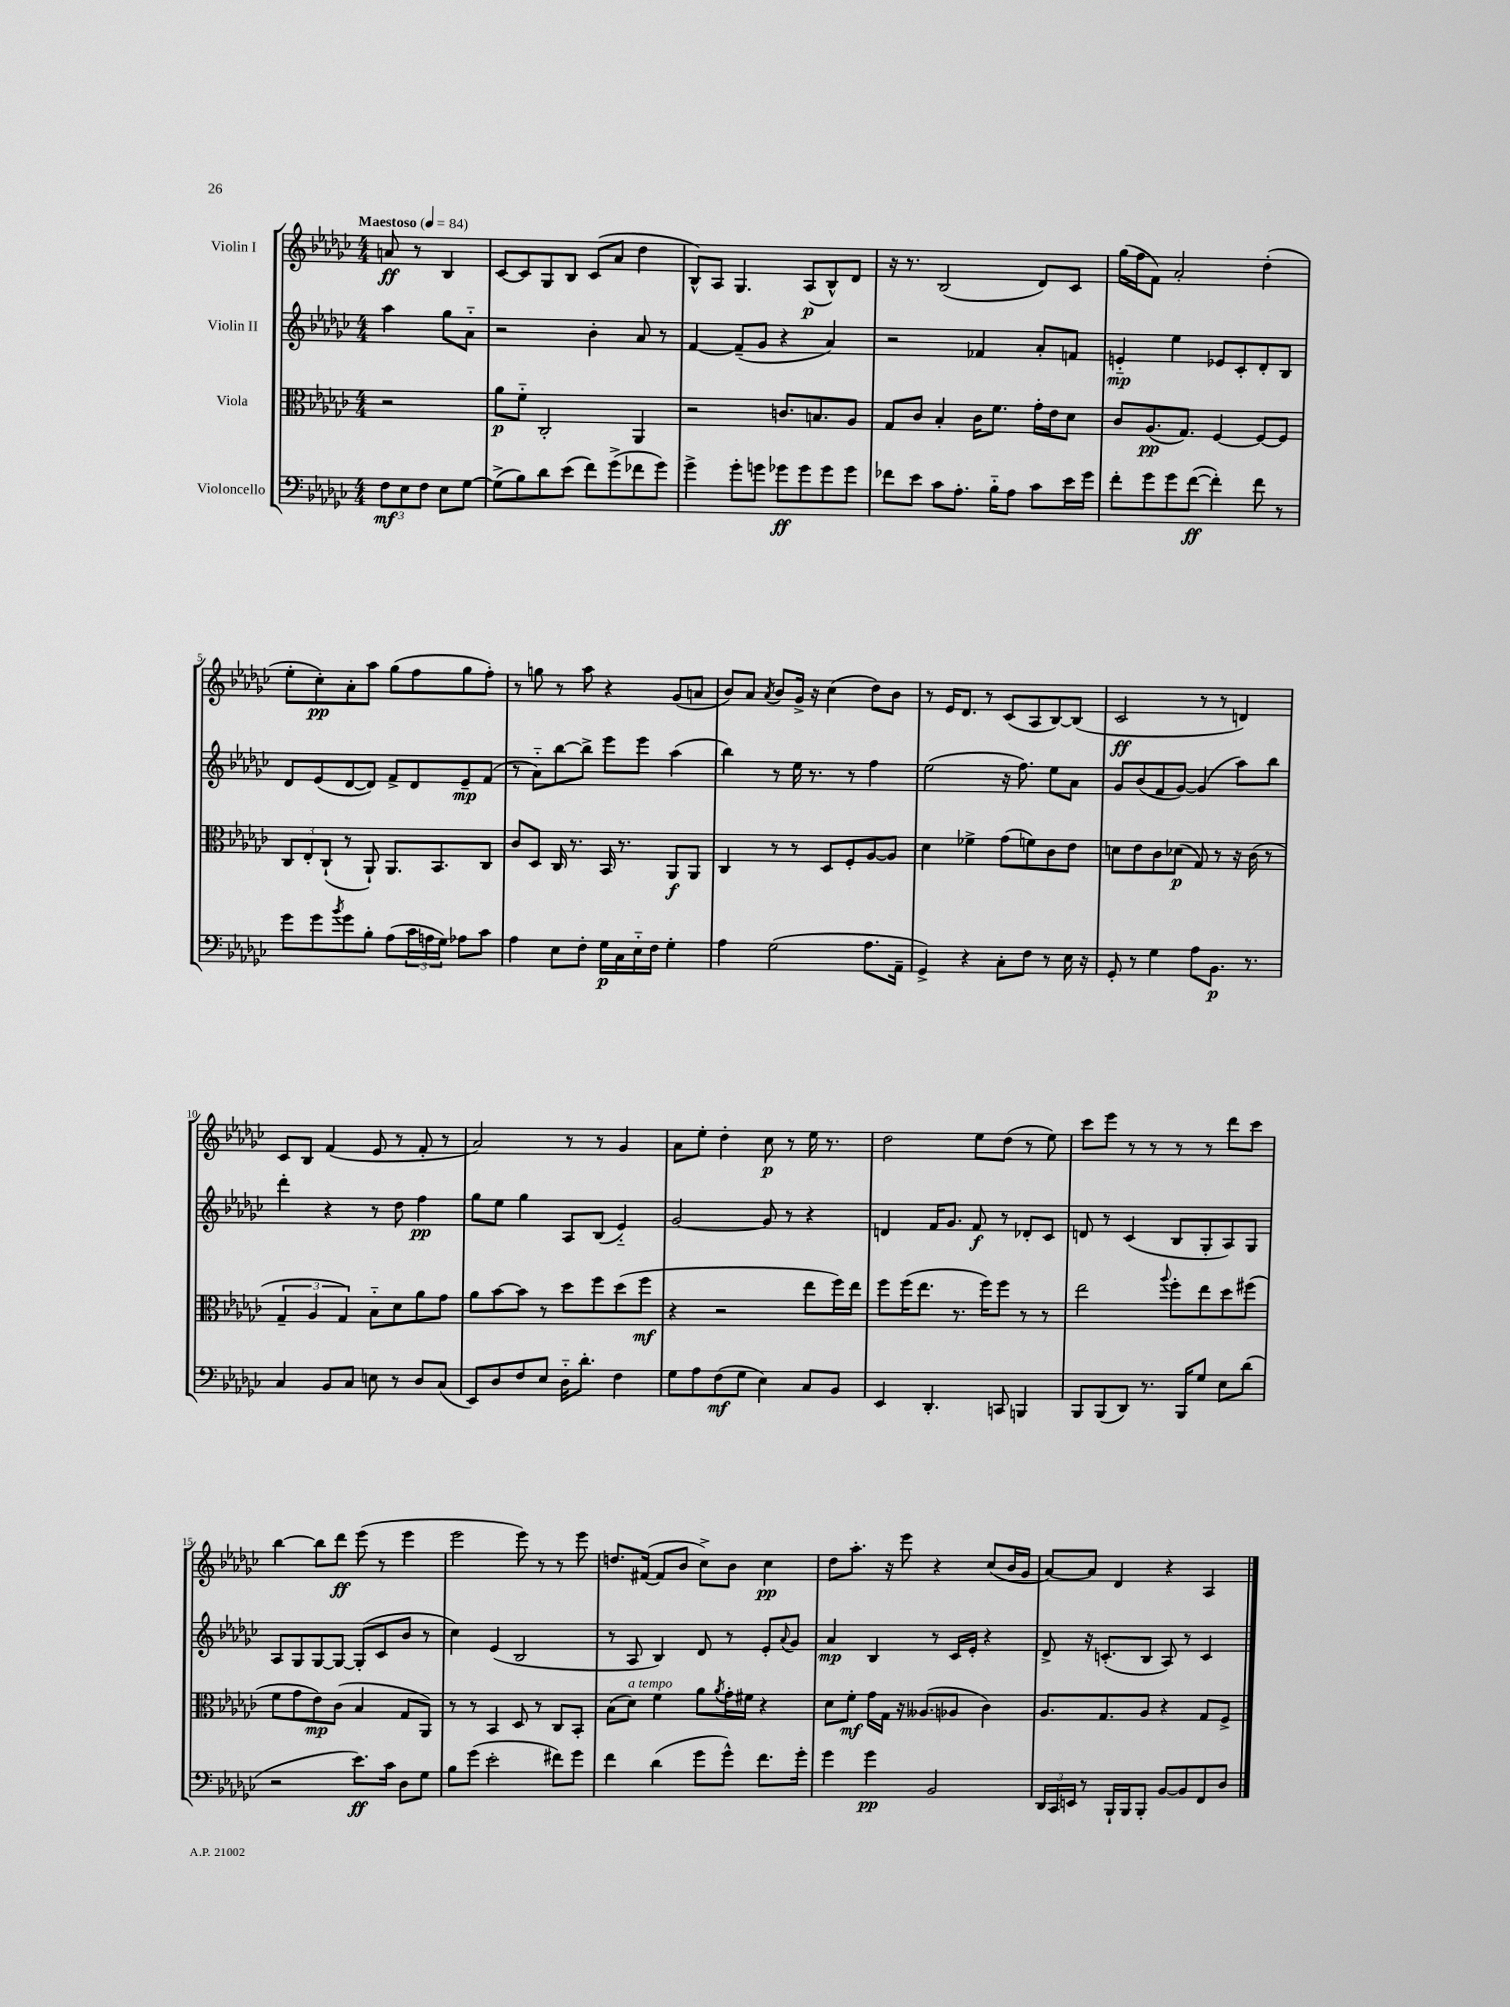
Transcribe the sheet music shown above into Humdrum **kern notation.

**kern	**kern	**kern	**kern
*staff4	*staff3	*staff2	*staff1
*clefF4	*clefC3	*clefG2	*clefG2
*k[b-e-a-d-g-c-]	*k[b-e-a-d-g-c-]	*k[b-e-a-d-g-c-]	*k[b-e-a-d-g-c-]
*M4/4	*M4/4	*M4/4	*M4/4
*MM84	*MM84	*MM84	*MM84
12F	2r	4aa-	8a
12E-	.	.	.
.	.	.	8r
12F	.	.	.
8E-	.	8gg-	4B-
[8G-	.	8a-'~	.
=	=	=	=
(8G-^]	8a-	2r	[8c-
8B-)	8f'~	.	8c-]
8d-	2C-'	.	8G-
(8e-	.	.	8B-
8f)	.	4b-'	(8c-
(8g-^	.	.	8a-
8f-	4AA-	8a-	4dd-
8g-)	.	8r	.
=	=	=	=
4g-^	2r	[4f	8B-^^)
.	.	.	8A-
8g-'	.	(8f~]	4.G-
8g	.	8g-	.
8g-	8.c	4r	.
8g-	.	.	(8A-
.	8.B	.	.
8g-	.	4a-)	8B-^^)
8g-	8A-	.	8d-
=	=	=	=
8f-	8G-	2r	16r
.	.	.	8.r
8e-	8c-	.	.
8c-	4B-'	.	(2B-
8.A-'	.	.	.
.	16c-	4f-	.
16B-'~	8.f	.	.
8A-	.	.	.
8c-	16g-'	8a-'	8d-)
.	16e-	.	.
16e-	8d-	8f	8c-
16g-	.	.	.
=	=	=	=
8f'	8c-	4e'~	(16gg-
.	.	.	16ff
8g-	(8.A-	.	8f)
8g-	.	4ee-	2a-'
.	8.G-)	.	.
([8f	.	.	.
4f'])	[4F	8e-	.
.	.	8c-'	.
8f	8F_	8d-'	(4dd-'
8r	8F]	8B-	.
=	=	=	=
8g-	12C-	8d-	8ee-'
.	12E-'	.	.
8g-	.	(8e-	8cc-')
.	(12C-`	.	.
8qb-	.	.	.
8g-	8r	[8d-	8a-'
8B-'	8AA-`)	8d-])	8aa-
(8A-	8.AA-	8f^	(8gg-
24c-	.	8d-	8ff
24A	.	.	.
.	8.BB-	.	.
24G-)	.	.	.
8A-	.	8e-~	8gg-
8c-	8C-	(8f	8ff')
=	=	=	=
4A-	8c-	8r	8r
.	8D-	8a-'~)	8gg
8E-	16C-	[8bb-	8r
.	8.r	.	.
8F'	.	8bb-^]	8aa-
16G-	16BB-	8eee-	4r
16C-	8.r	.	.
16E-'~	.	8eee-	.
16F	.	.	.
4G-'	8AA-	(4aa-	(8g-
.	8AA-	.	8a
=	=	=	=
4A-	4C-	4bb-)	8b-)
.	.	.	8a-
.	.	.	8qa-
(2G-	8r	8r	8b-
.	8r	16ee-	16g-^
.	.	8.r	16r
.	8D-	.	(4cc-
.	8F'	8r	.
8.A-	[8A-	4ff	8dd-)
.	8A-]	.	8b-
16AA-~	.	.	.
=	=	=	=
4GG-^)	4d-	(2ee-	8r
.	.	.	16e-
.	.	.	8.d-
4r	4f-^	.	.
.	.	.	8r
8C-'	(8g-	16r	(8c-
.	.	8.ff)	.
8F	8f)	.	8A-
8r	8c-	8ee-	[8B-)
16E-	8e-	8a-	(8B-]
16r	.	.	.
=	=	=	=
8GG-'	8d	8g-	2c-
8r	8e-	(8b-	.
4G-	8c-	8f	.
.	(8d-	[8g-)	.
8A-	8G-)	(4g-]	8r
8.BB-	8r	.	8r
.	16r	8aa-)	4d)
8.r	(16c-	.	.
.	8r	8bb-	.
=	=	=	=
4C-	6G-~	4ddd-'	8c-
.	.	.	8B-
.	6A-	.	.
8BB-	.	4r	(4f
.	6G-)	.	.
8C-	.	.	.
8E	8B-'~	8r	8e-
8r	8d-	8dd-	8r
8D-	8a-	4ff	8f'
(8C-	8g-	.	8r
=	=	=	=
8EE-)	8a-	8gg-	2a-)
8D-	[8b-	8ee-	.
8F	8b-]	4gg-	.
8E-	8r	.	.
16D-'~	8dd-	8A-	8r
8.d-'	.	.	.
.	8ff	(8B-	8r
4F	(8dd-	4e-'~)	4g-
.	8ff	.	.
=	=	=	=
8G-	4r	[2g-	8a-
8A-	.	.	8ee-'
(8F	2r	.	4dd-'
8G-	.	.	.
4E-)	.	8g-]	8cc-
.	.	8r	8r
8C-	8ee-	4r	16ee-
.	.	.	8.r
8BB-	16ff)	.	.
.	16ee-	.	.
=	=	=	=
4EE-	8ff	4d	2dd-
.	(16ff	.	.
.	8.ee-	.	.
4.DD-'	.	16f	.
.	.	8.g-	.
.	8.r	.	.
.	.	8f	8ee-
.	16ff)	.	.
8CC	8ff	8r	(8dd-
4BBB	8r	8d-'	8r
.	8r	8c-	8ee-)
=	=	=	=
8BBB-	2ee-	8d	8ccc-
(8BBB-	.	8r	8eee-
8DD-)	.	(4c-	8r
8.r	.	.	8r
.	8qqaa-	.	.
.	8ff'	8B-	8r
16BBB-	.	.	.
8G-	8ee-	8G-'	8r
8E-	8dd-	8A-)	8ddd-
(8d-	(8ff#	8G-	8ccc-
=	=	=	=
2r	8f	8A-	[4bb-
.	8g-	8G-	.
.	8e-)	[8G-	8bb-]
.	(8c-	8G-_	8ddd-
8.e-)	4B-	(8G-']	(8eee-
.	.	8c-	8r
16c-	.	.	.
8D-	8G-	8b-	4eee-
8G-	8AA-)	8r	.
=	=	=	=
8B-	8r	4cc-)	2eee-
(8g-	8r	.	.
2e-'	4BB-	(4e-	.
.	8D-	2B-	8eee-)
.	8r	.	8r
8f#)	8C-	.	8r
8g-	8BB-'	.	8eee-
=	=	=	=
4f	(8B-	8r	8.dd
.	8d-)	8A-	.
.	.	.	([16f#
(4d-	4f	4B-)	8f#]
.	.	.	8b-
8g-	8a-	8d-	8cc-^)
.	8qa-	.	.
8g-^^)	16g-'	8r	8b-
.	16f#	.	.
8.f	4r	8e-'	4cc-
.	.	8qqa-	.
.	.	8g-	.
16g-'	.	.	.
=	=	=	=
4g-	8d-	4a-	8dd-
.	8f'	.	8.aa-'
4g-	16g-	4B-	.
.	16G-	.	16r
.	16r	.	8eee-
.	(8.A--	.	.
2BB-	.	8r	4r
.	8A-	16c-	.
.	.	16e-'	.
.	4c-)	4r	(8cc-
.	.	.	16b-
.	.	.	16g-
=	=	=	=
24DD-	8.A-	8d-^	[8a-)
24CC-	.	.	.
24EE	.	.	.
8r	.	16r	8a-]
.	8.G-	(8.c'	.
16BBB-`	.	.	4d-
16BBB-	.	.	.
8BBB-'	8A-	8B-	.
[8BB-	4r	8A-)	4r
8BB-]	.	8r	.
8FF	8G-	4c	4A-
8D-	8F^	.	.
==	==	==	==
*-	*-	*-	*-
